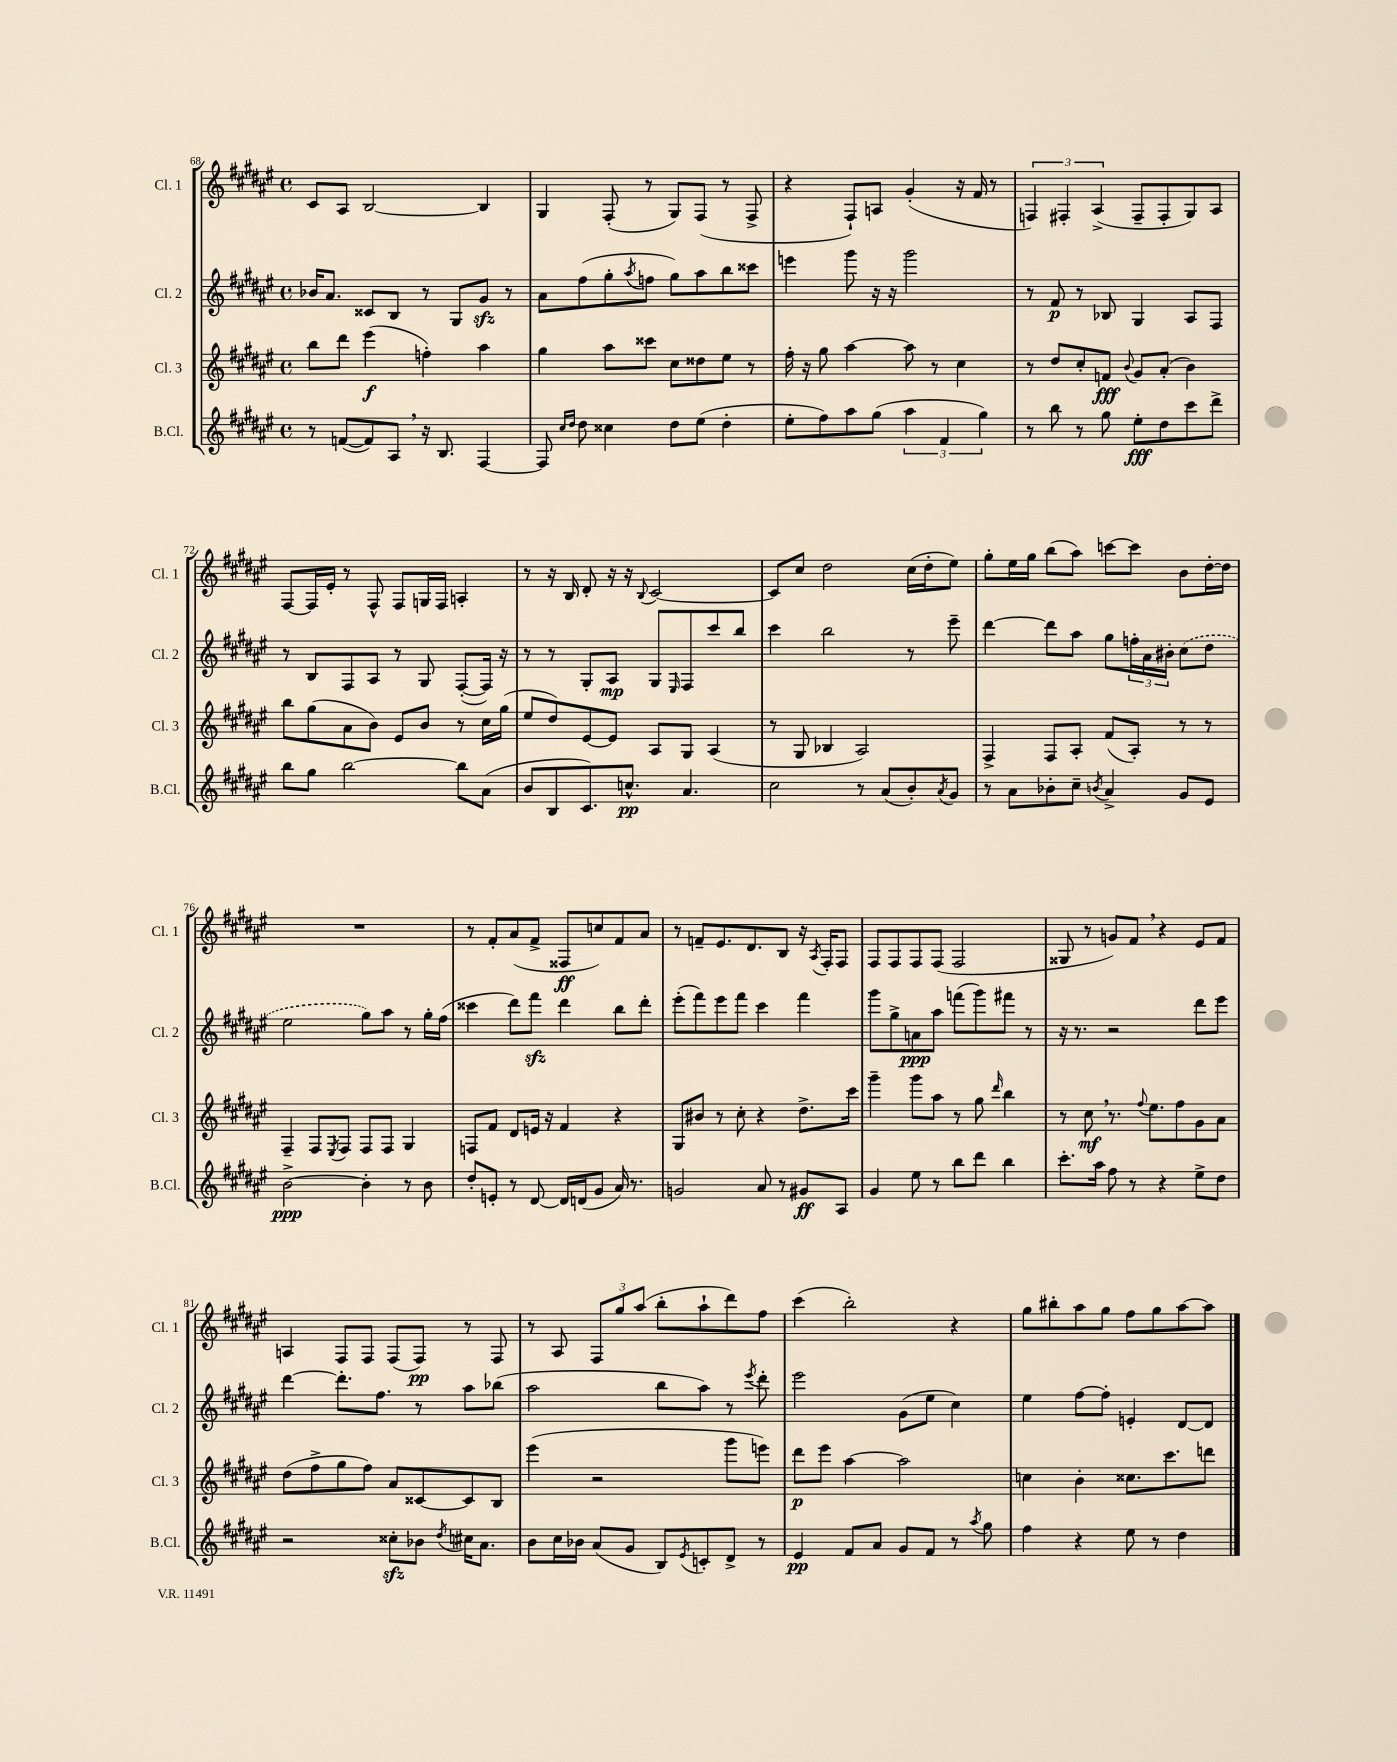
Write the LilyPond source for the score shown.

<<
\new StaffGroup <<
\new Staff = "s0" \with { instrumentName = "Cl. 1" shortInstrumentName = "Cl. 1" } {
    \clef treble \key fis \major \defaultTimeSignature \time 4/4
    cis'8 ais8 b2~ b4 |
    gis4 fis8-.( r8 gis8) fis8( r8 fis8-> |
    r4 fis8-!) a8 gis'4-.( r16 fis'16 r8 |
    \tuplet 3/2 { f4) fis4-. ais4->( } fis8-- fis8-. gis8) ais8 |
    fis8~ fis16 eis'16-. r8 fis8-^ fis8 g16 fis16 a4-. |
    r8 r16 b16 dis'8-. r16 r16 \appoggiatura { b8 } cis'2~ |
    cis'8 cis''8 dis''2 cis''16( dis''16-. eis''8) |
    gis''8-. eis''16 gis''16 b''8( ais''8) c'''8~ c'''8 b'8 dis''16~-. dis''16 |
    R1 |
    r8 fis'8-. ais'8( fis'8-> fisis8\ff c''8) fis'8 ais'8 |
    r8 f'8-- eis'8. dis'8. b8 r16 \acciaccatura { ais8 } fis16-. fis8 |
    fis8 fis8 fis8 fis8( fis2 |
    gisis8 r8 g'8) fis'8 \breathe r4 eis'8 fis'8 |
    a4 fis8 fis8 fis8( fis8\pp) r8 fis8 |
    r8 ais8 \tuplet 3/2 { fis8 gis''8 ais''8( } b''8-. ais''8-! dis'''8) fis''8 |
    cis'''4( b''2-.) r4 |
    gis''8 bis''8-. ais''8 gis''8 fis''8 gis''8 ais''8~ ais''8 \bar "|." |
}
\new Staff = "s1" \with { instrumentName = "Cl. 2" shortInstrumentName = "Cl. 2" } {
    \clef treble \key fis \major \defaultTimeSignature \time 4/4
    bes'16 ais'8. cisis'8 b8 r8 gis8 gis'8\sfz r8 |
    ais'8 fis''8( gis''8-. \acciaccatura { ais''8 } f''8 gis''8) ais''8 b''8 cisis'''8 |
    e'''4 gis'''8 r16 r16 gis'''2 |
    r8 fis'8\p r8 bes8 gis4 ais8 fis8 |
    r8 b8 fis8 ais8 r8 gis8 fis8~-.( fis16) r16 |
    r8 r8 gis8-. ais8\mp gis8 \grace { eis16 } fis8 cis'''8 b''8 |
    cis'''4 b''2 r8 eis'''8-- |
    dis'''4~ dis'''8 ais''8 gis''8 \tuplet 3/2 { f''16-. ais'16 bis'16-. } \once \slurDashed cis''8( dis''8 |
    eis''2 gis''8) ais''8 r8 gis''16-. fis''16( |
    cisis'''4 dis'''8) fis'''8\sfz dis'''4 b''8 dis'''8-. |
    eis'''8-.( fis'''8) eis'''8 fis'''8 cis'''4 fis'''4 |
    gis'''8 gis''8-> a'8\ppp ais''8 f'''8( gis'''8) fis'''8 r8 |
    r16 r8. r2 dis'''8 eis'''8 |
    dis'''4~ dis'''8.-. fis''8. r8 ais''8 bes''8( |
    ais''2 b''8 ais''8) r8 \acciaccatura { eis'''8 } dis'''8-. |
    eis'''2 gis'8( eis''8 cis''4) |
    eis''4 fis''8~ fis''8-. e'4-. dis'8~ dis'8 \bar "|." |
}
\new Staff = "s2" \with { instrumentName = "Cl. 3" shortInstrumentName = "Cl. 3" } {
    \clef treble \key fis \major \defaultTimeSignature \time 4/4
    b''8 dis'''8 eis'''4\f( f''4-.) ais''4 |
    gis''4 ais''8 cisis'''8 cis''8 disis''8 eis''8 r8 |
    fis''16-. r16 gis''8 ais''4~ ais''8 r8 cis''4 |
    r8 dis''8 cis''8-. f'8\fff \appoggiatura { b'8 } gis'8 ais'8-.( b'4) |
    b''8 gis''8( ais'8 b'8) eis'8 b'8 r8 cis''16 gis''16( |
    eis''8 dis''8) eis'8~ eis'8 ais8 gis8 ais4( |
    r8 gis8 bes4 ais2) |
    fis4-> fis8 ais8-. fis'8( ais8-.) r8 r8 |
    fis4-- fis8 \acciaccatura { eis8 } fis8 fis8 fis8 gis4 |
    f8 fis'8 dis'8 e'16 r16 fis'4 r4 |
    gis8 bis'8 r8 cis''8-. r4 dis''8.-> cis'''16 |
    gis'''4-- gis'''8 ais''8 r8 gis''8 \grace { dis'''16 } b''4 |
    r8 cis''8\mf \breathe r8. \appoggiatura { fis''8 } eis''8. fis''8 gis'8 ais'8 |
    dis''8( fis''8-> gis''8 fis''8) ais'8 cisis'8~ cisis'8 b8 |
    eis'''4( r2 gis'''8 e'''8) |
    dis'''8\p eis'''8 ais''4~ ais''2 |
    c''4 b'4-. cisis''8. cis'''8. d'''8 \bar "|." |
}
\new Staff = "s3" \with { instrumentName = "B.Cl." shortInstrumentName = "B.Cl." } {
    \clef treble \key fis \major \defaultTimeSignature \time 4/4
    r8 f'8~( f'8) ais8 \breathe r16 b8. fis4~ |
    fis8 \grace { cis''16 dis''16 } dis''8 cisis''4 dis''8 eis''8( dis''4-. |
    eis''8-. fis''8) ais''8 gis''8( \tuplet 3/2 { ais''4 fis'4 gis''4) } |
    r8 b''8 r8 gis''8 eis''8-.\fff dis''8 cis'''8 dis'''8-> |
    b''8 gis''8 b''2~ b''8 ais'8( |
    b'8 b8 cis'8.) c''8.-^\pp ais'4. |
    cis''2 r8 ais'8( b'8-.) \acciaccatura { ais'8 } gis'8 |
    r8 ais'8 bes'8-. cis''8-- \acciaccatura { b'8 } ais'4-> gis'8 eis'8 |
    b'2~->\ppp b'4-. r8 b'8 |
    dis''8-. e'8-. r8 dis'8~ dis'16 d'16( gis'8 ais'16) r8. |
    g'2 ais'8 r8 gis'8\ff ais8 |
    gis'4 eis''8 r8 b''8 dis'''8 b''4 |
    cis'''8.-. ais''16 fis''8 r8 r4 eis''8-> dis''8 |
    r2 cisis''8-.\sfz bes'8 \acciaccatura { dis''8 } cis''16 ais'8. |
    b'8 cis''16 bes'16 ais'8( gis'8 b8) \acciaccatura { eis'8 } c'8-. dis'8-> r8 |
    eis'4\pp fis'8 ais'8 gis'8 fis'8 r8 \acciaccatura { ais''8 } gis''8 |
    fis''4 r4 eis''8 r8 dis''4 \bar "|." |
}
>>
>>
\layout { \context { \Score currentBarNumber = #68 } }
